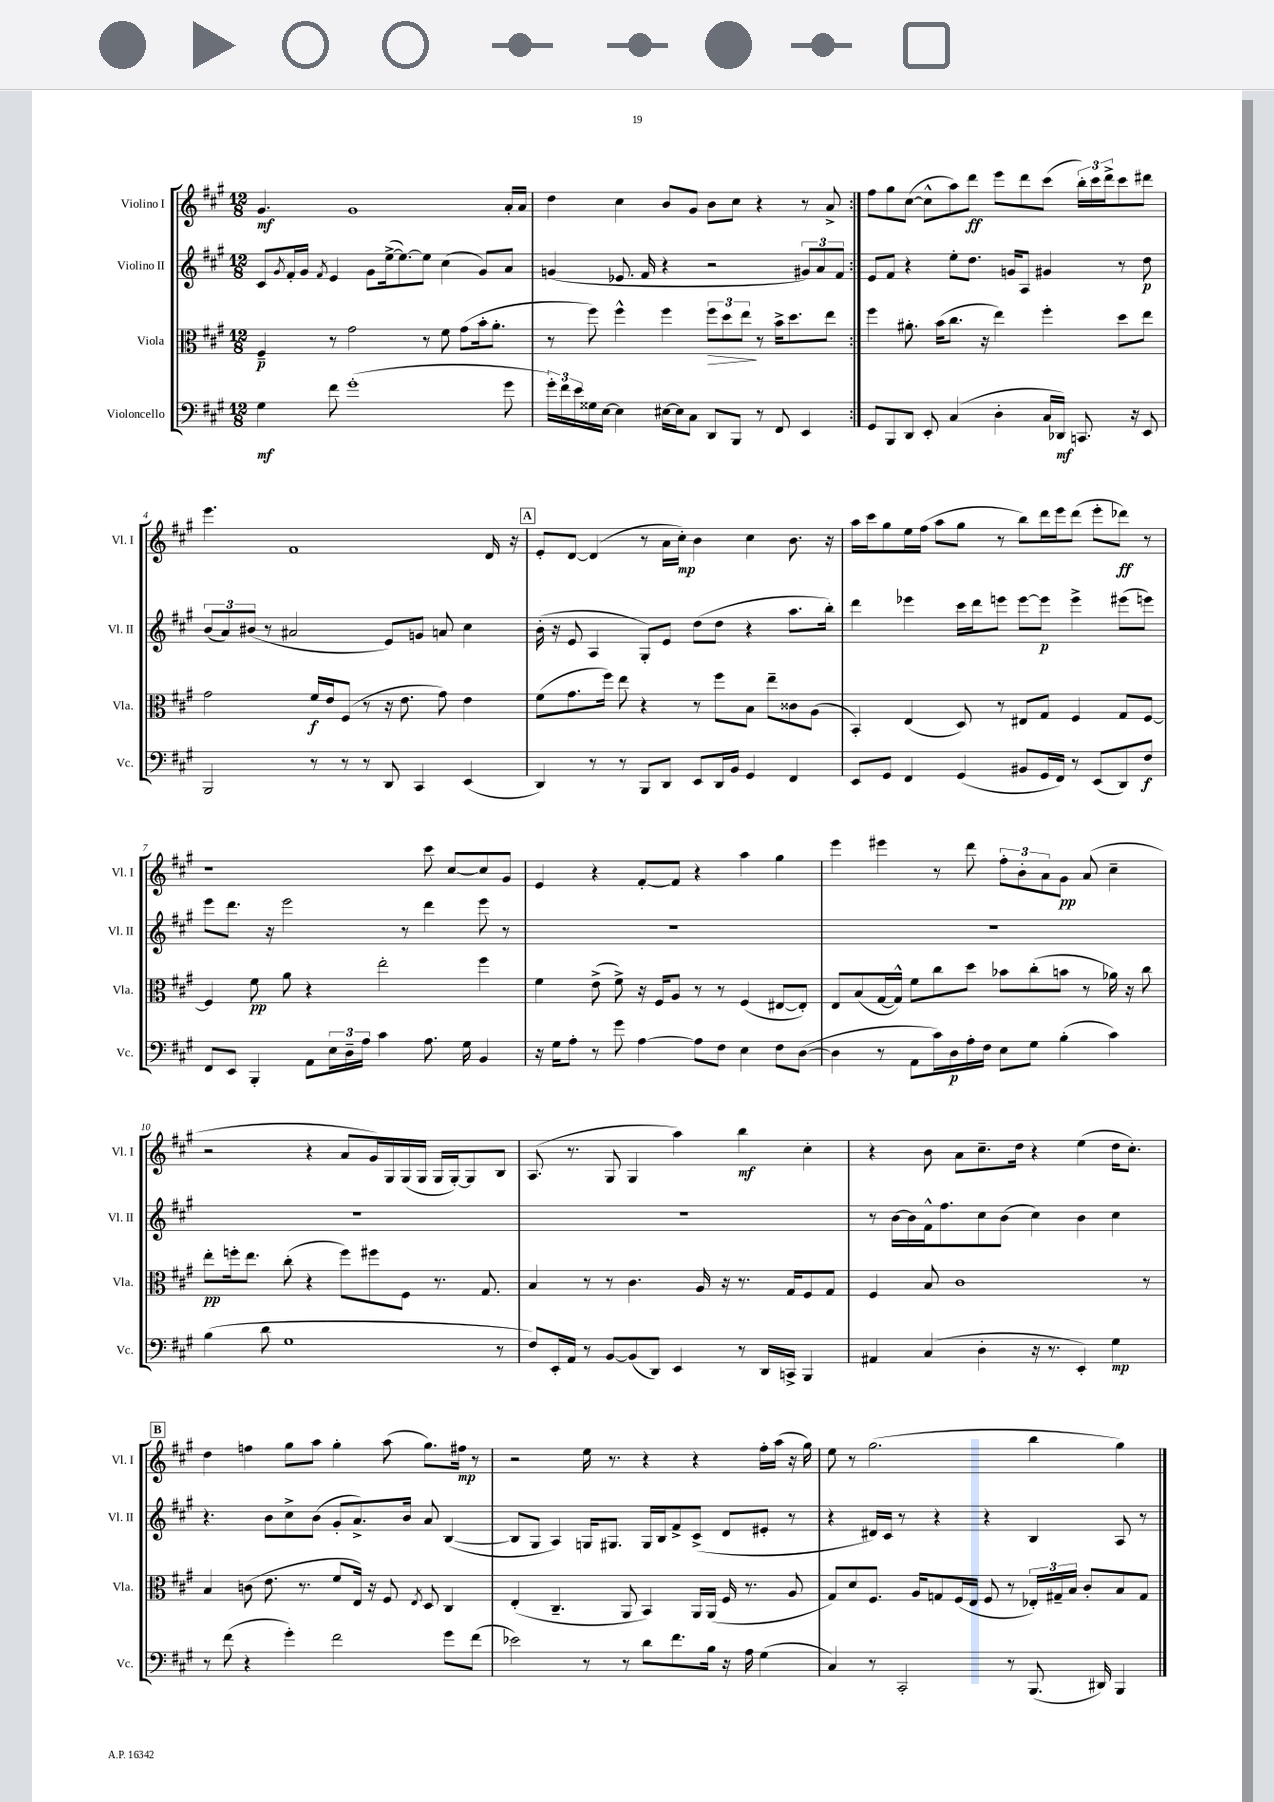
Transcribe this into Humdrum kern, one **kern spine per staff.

**kern	**dynam	**kern	**dynam	**kern	**dynam	**kern	**dynam
*part4	*part4	*part3	*part3	*part2	*part2	*part1	*part1
*staff4	*staff4	*staff3	*staff3	*staff2	*staff2	*staff1	*staff1
*I"Violoncello	*	*I"Viola	*	*I"Violino II	*	*I"Violino I	*
*I'Vc.	*	*I'Vla.	*	*I'Vl. II	*	*I'Vl. I	*
*clefF4	*	*clefC3	*	*clefG2	*	*clefG2	*
*k[f#c#g#]	*	*k[f#c#g#]	*	*k[f#c#g#]	*	*k[f#c#g#]	*
*M12/8	*	*M12/8	*	*M12/8	*	*M12/8	*
=1	=1	=1	=1	=1	=1	=1	=1
4G#\	mf	4F#~/	p	8c#/L	.	4.g#/	mf
.	.	.	.	8qg#/	.	.	.
.	.	.	.	16f#'/L	.	.	.
.	.	.	.	16g#/JJ	.	.	.
.	.	.	.	8qf#/	.	.	.
8f#\	.	8r	.	4e/	.	.	.
(1g#'	.	2g#\	.	.	.	1g#	.
.	.	.	.	8g#\L	.	.	.
.	.	.	.	([16ee^\k	.	.	.
.	.	.	.	8.ee\_)	.	.	.
.	.	8r	.	8ee\J]	.	.	.
.	.	8f#\	.	(4cc#\	.	.	.
.	.	(8g#\L	.	.	.	.	.
.	.	16b'\k	.	8g#/L)	.	.	.
.	.	8.a'\J	.	.	.	.	.
8g#\	.	.	.	8a/J	.	16a'/LL	.
.	.	.	.	.	.	16a/JJ	.
=2	=2	=2	=2	=2	=2	=2	=2
24g#'\LL)	.	8r	.	(4gn/	.	4dd\	.
24f#\	.	.	.	.	.	.	.
24e\	.	.	.	.	.	.	.
16G##X\	.	8ff#\)	.	.	.	.	.
[16E\JJ	.	.	.	.	.	.	.
4E\]	.	4ff#^^\	.	8.e-X/	.	4cc#\	.
.	.	.	.	16f#/	.	.	.
[16E#X\LL	.	4ff#\	.	4r	.	8b/L	.
16E#\J]	.	.	.	.	.	.	.
8C#\J	.	.	.	.	.	8g#/J	.
!	!	!	!LO:HP:b	!	!	!	!
8DD/L	.	12ff#\L	>	2r	.	8b\L	.
.	.	12dd\	.	.	.	.	.
8BBB/J	.	.	.	.	.	8cc#\J	.
.	.	12ee\J	.	.	.	.	.
8r	.	8r	]	.	.	4r	.
8FF#/	.	16b^\KL	.	.	.	.	.
.	.	8.dd\	.	.	.	.	.
4EE/	.	.	.	12g#X/L)	.	8r	.
.	.	.	.	12a/	.	.	.
.	.	8ee\J	.	.	.	8a^/	.
.	.	.	.	12f#/J	.	.	.
=3:|!	=3:|!	=3:|!	=3:|!	=3:|!	=3:|!	=3:|!	=3:|!
8GG#/L	.	4ff#\	.	8e/L	.	8ff#\L	.
8BBB/	.	.	.	8f#/J	.	8gg#\	.
8DD/J	.	8.a#X'\	.	4r	.	([8cc#\J	.
8EE'/	.	.	.	.	.	8cc#^^\L]	.
.	.	(16b\KL	.	.	.	.	.
(4C#/	.	8.cc#\J	.	8ee'\L	.	8aa\)	.
.	.	.	.	8.dd\J	.	8ddd\J	ff
.	.	16r	.	.	.	.	.
4D'\	.	4ee\)	.	.	.	8eee\L	.
.	.	.	.	16gn/KL	.	.	.
.	.	.	.	8A/J	.	8ddd\	.
16C#/LL	.	4ff#'\	.	4g#X/	.	(8ccc#\J	.
16DD-X/JJ)	mf	.	.	.	.	.	.
8.CCn/	.	.	.	.	.	24bb'\LL)	.
.	.	.	.	.	.	24ccc#\	.
.	.	.	.	.	.	24ddd^\J	.
.	.	8dd\L	.	8r	.	8ccc#\	.
16r	.	.	.	.	.	.	.
8EE/	.	8ee\J	.	8dd\	p	8ddd#X\J	.
!!LO:LB:g=z
=4	=4	=4	=4	=4	=4	=4	=4
2BBB/	.	2g#\	.	(12b/L	.	4.eee\	.
.	.	.	.	12a/)	.	.	.
.	.	.	.	(12b#X/J	.	.	.
.	.	.	.	8r	.	.	.
.	.	.	.	2a#X/	.	1f#	.
8r	.	16f#/LL	f	.	.	.	.
.	.	16e/J	.	.	.	.	.
8r	.	(8F#/J	.	.	.	.	.
8r	.	8r	.	.	.	.	.
8DD/	.	16r	.	8e/L)	.	.	.
.	.	8.e\	.	.	.	.	.
4CC#/	.	.	.	8gn/J	.	.	.
.	.	8g#\)	.	8an/	.	.	.
(4EE/	.	4e\	.	4cc#\	.	.	.
.	.	.	.	.	.	16d/	.
.	.	.	.	.	.	16r	.
!!LO:REH:place=s1:t=A
=5	=5	=5	=5	=5	=5	=5	=5
4DD/)	.	(8f#\L	.	(16b'\	.	8e'/L	.
.	.	.	.	16r	.	.	.
.	.	8.g#\	.	8e/	.	[8d/J	.
8r	.	.	.	4A/	.	(4d/]	.
.	.	16ff#\Jk)	.	.	.	.	.
8r	.	8ee\	.	.	.	.	.
8BBB/L	.	4r	.	8G#'/L)	.	8r	.
8DD/J	.	.	.	8e/J	.	16a\LL	.
.	.	.	.	.	.	16cc#'\JJ)	mp
8EE/L	.	8r	.	(8dd\L	.	4b\	.
16DD/L	.	8ff#\L	.	8dd\J	.	.	.
16BB/JJ	.	.	.	.	.	.	.
4GG#/	.	8B\J	.	4r	.	4cc#\	.
.	.	8ee~\L	.	.	.	.	.
4FF#/	.	8c##X\	.	8.aa\L	.	8.b\	.
.	.	(8A\J	.	.	.	.	.
.	.	.	.	16bb'\Jk)	.	16r	.
=6	=6	=6	=6	=6	=6	=6	=6
8EE/L	.	4BB'/)	.	4ddd\	.	16aa\LL	.
.	.	.	.	.	.	16ccc#\J	.
8GG#/J	.	.	.	.	.	8gg#\	.
4FF#/	.	(4E/	.	4eee-X\	.	16ee\L	.
.	.	.	.	.	.	(16ff#\JJ	.
.	.	.	.	.	.	8aa\L	.
(4GG#/	.	8D/)	.	16ccc#\LL	.	8gg#\J	.
.	.	.	.	16ddd\J	.	.	.
.	.	8r	.	8eeen\J	.	8r	.
8BB#X/L	.	8E#X/L	.	[8eee\L	.	8bb\L)	.
16GG#/L	.	8G#/J	.	8eee\J]	p	16ddd\L	.
16FF#/JJ)	.	.	.	.	.	16eee\J	.
8r	.	4F#/	.	4eee^\	.	(8ddd\J	.
(8EE/L	.	.	.	.	.	8eee'\L	.
8DD/)	.	8G#/L	.	(8eee#X\L	.	8ddd-X\J)	ff
8F#/J	f	[8F#/J	.	8eeen\J)	.	8r	.
!!LO:LB:g=z
=7	=7	=7	=7	=7	=7	=7	=7
8FF#/L	.	4F#/]	.	8eee\L	.	1r	.
8EE/J	.	.	.	8.ddd\J	.	.	.
4BBB'/	.	8f#\	pp	.	.	.	.
.	.	.	.	16r	.	.	.
.	.	8a\	.	2eee\	.	.	.
8AA\L	.	4r	.	.	.	.	.
24E\L	.	.	.	.	.	.	.
24D~\	.	.	.	.	.	.	.
24A\JJ	.	.	.	.	.	.	.
4c#\	.	2ee'\	.	.	.	.	.
.	.	.	.	8r	.	.	.
8.A\	.	.	.	4ddd\	.	8ccc#\	.
.	.	.	.	.	.	[8cc#/L	.
16G#\	.	.	.	.	.	.	.
4BB/	.	4ff#\	.	8eee\	.	8cc#/]	.
.	.	.	.	8r	.	8g#/J	.
=8	=8	=8	=8	=8	=8	=8	=8
16r	.	4f#\	.	1.r	.	4e/	.
16G#\KL	.	.	.	.	.	.	.
8A'\J	.	.	.	.	.	.	.
8r	.	(8e^\	.	.	.	4r	.
8g#\	.	8f#^\)	.	.	.	.	.
[4A\	.	16r	.	.	.	[8f#'/L	.
.	.	16F#/KL	.	.	.	.	.
.	.	8A/J	.	.	.	8f#/J]	.
8A\L]	.	8r	.	.	.	4r	.
8F#\J	.	8r	.	.	.	.	.
4E\	.	(4F#/	.	.	.	4aa\	.
8F#\L	.	[8E#X/L	.	.	.	4gg#\	.
([8D\J	.	8E#'/J])	.	.	.	.	.
=9	=9	=9	=9	=9	=9	=9	=9
4D\]	.	8E/L	.	1.r	.	4eee\	.
.	.	(8B/	.	.	.	.	.
8r	.	[16G#/L	.	.	.	4eee#X\	.
.	.	16G#^^/JJ])	.	.	.	.	.
8AA\L	.	8f#\L	.	.	.	.	.
16c#\L)	.	8cc#\	.	.	.	8r	.
16D\	p	.	.	.	.	.	.
16A'\	.	8dd\J	.	.	.	8ddd\	.
16F#\JJ	.	.	.	.	.	.	.
8E\L	.	8b-X\L	.	.	.	12ff#'\L	.
.	.	.	.	.	.	12b'\	.
8G#\J	.	(8cc#'\	.	.	.	.	.
.	.	.	.	.	.	12a\	.
(4B'\	.	8bn\J	.	.	.	8g#\J	pp
.	.	8r	.	.	.	(8a/	.
4c#\)	.	16a-X\)	.	.	.	4cc#~\	.
.	.	16r	.	.	.	.	.
.	.	8cc#\	.	.	.	.	.
!!LO:LB:g=z
=10	=10	=10	=10	=10	=10	=10	=10
(4B\	.	8ee'\L	pp	1.r	.	2r	.
.	.	16ffn'\k	.	.	.	.	.
.	.	8.ee\J	.	.	.	.	.
8d\	.	.	.	.	.	.	.
1G#	.	(8cc#'\	.	.	.	.	.
.	.	4r	.	.	.	4r	.
.	.	8ff\L)	.	.	.	8a/L	.
.	.	8ff#X\	.	.	.	16g#/L)	.
.	.	.	.	.	.	16G#/	.
.	.	8F#\J	.	.	.	(16G#/	.
.	.	.	.	.	.	16G#/JJ	.
.	.	8.r	.	.	.	16G#/LL	.
.	.	.	.	.	.	[16G#'/J)	.
.	.	.	.	.	.	8G#/]	.
.	.	8.G#/	.	.	.	.	.
8r	.	.	.	.	.	8B/J	.
=11	=11	=11	=11	=11	=11	=11	=11
8F#/L)	.	4B/	.	1.r	.	(8.A/	.
16EE'/L	.	.	.	.	.	.	.
16AA/JJ	.	.	.	.	.	8.r	.
8r	.	8r	.	.	.	.	.
[8BB/L	.	8r	.	.	.	8G#/	.
(8BB/]	.	4.c#\	.	.	.	4G#/	.
8DD/J)	.	.	.	.	.	.	.
4EE/	.	.	.	.	.	4aa\)	.
.	.	16A/	.	.	.	.	.
.	.	16r	.	.	.	.	.
8r	.	8.r	.	.	.	4bb\	mf
16DD/LL	.	.	.	.	.	.	.
16CCn^/JJ	.	16G#/KL	.	.	.	.	.
4BBB/	.	8F#/	.	.	.	4cc#'\	.
.	.	8G#/J	.	.	.	.	.
=12	=12	=12	=12	=12	=12	=12	=12
4AA#X/	.	4F#/	.	8r	.	4r	.
.	.	.	.	[16b\LL	.	.	.
.	.	.	.	16b\]	.	.	.
(4C#/	.	8B/	.	16f#^^\J	.	8b\	.
.	.	.	.	8.ff#\	.	.	.
.	.	1c#	.	.	.	8a\L	.
4D'\	.	.	.	8cc#\	.	8.cc#~\	.
.	.	.	.	(8b\J	.	.	.
.	.	.	.	.	.	16dd\Jk	.
16r	.	.	.	4cc#\)	.	4r	.
8.r	.	.	.	.	.	.	.
4EE'/)	.	.	.	4b\	.	(4ee\	.
4G#\	mp	.	.	4cc#\	.	16dd\KL	.
.	.	.	.	.	.	8.cc#'\J)	.
.	.	8r	.	.	.	.	.
!!LO:LB:g=z
!!LO:REH:place=s1:t=B
=13	=13	=13	=13	=13	=13	=13	=13
8r	.	4B/	.	4.r	.	4dd\	.
(8f#\	.	.	.	.	.	.	.
4r	.	(8cn\	.	.	.	4ffn\	.
.	.	8.e\	.	8b\L	.	.	.
4g#'\)	.	.	.	8cc#^\	.	8gg#\L	.
.	.	8.r	.	.	.	.	.
.	.	.	.	(8b\J	.	8aa\J	.
2f#\	.	8f#/L	.	8g#'/L	.	4gg#'\	.
.	.	16E/Jk)	.	8.a^/)	.	.	.
.	.	16r	.	.	.	.	.
.	.	8F#/	.	.	.	(8aa\	.
.	.	.	.	16b/Jk	.	.	.
.	.	8qE/	.	.	.	.	.
.	.	8D/	.	8a/	.	8.gg#\L)	.
8g#\L	.	4C#/	.	([4B/	.	.	.
.	.	.	.	.	.	16ff#X\Jk	mp
(8f#\J	.	.	.	.	.	8r	.
=14	=14	=14	=14	=14	=14	=14	=14
2e-X\)	.	(4E'/	.	8B/L]	.	2r	.
.	.	.	.	8G#/J	.	.	.
.	.	4.C#~/	.	4A/)	.	.	.
8r	.	.	.	16Gn/KL	.	16ee\	.
.	.	.	.	8.G#X/J	.	8.r	.
8r	.	8AA/	.	.	.	.	.
8d\L	.	4BB/)	.	16G#/LL	.	4r	.
.	.	.	.	16B/J	.	.	.
8.f#\	.	.	.	8f#^/	.	.	.
.	.	16AA/LL	.	(8c#^/J	.	4r	.
16B\Jk	.	(16AA/JJ	.	.	.	.	.
16r	.	16F#/	.	8d/L	.	.	.
16A\	.	8.r	.	.	.	.	.
(4G#\	.	.	.	8e#X'/J	.	16ff#'\LL	.
.	.	.	.	.	.	(16aa\JJ	.
.	.	8A/	.	8r	.	16r	.
.	.	.	.	.	.	16gg#\)	.
=15	=15	=15	=15	=15	=15	=15	=15
4C#/)	.	8G#/L)	.	4r	.	8ee\	.
.	.	8d/	.	.	.	8r	.
8r	.	8.F#/J	.	16d#X/LL)	.	(2.gg#\	.
.	.	.	.	16c#/JJ	.	.	.
2CC#'/	.	.	.	8r	.	.	.
.	.	16A/KL	.	.	.	.	.
.	.	8Gn/	.	4r	.	.	.
.	.	(16F#/L	.	.	.	.	.
.	.	16E/JJ	.	.	.	.	.
.	.	8F#/	.	4r	.	.	.
8r	.	8r	.	.	.	.	.
(8.BBB/	.	24E-X'/LL)	.	4B/	.	4bb\	.
.	.	24G#X~/	.	.	.	.	.
.	.	24B/JJ	.	.	.	.	.
.	.	8c#'/L	.	.	.	.	.
16DD#X/)	.	.	.	.	.	.	.
4BBB/	.	8B/	.	8A/	.	4gg#\)	.
.	.	8G#/J	.	8r	.	.	.
==	==	==	==	==	==	==	==
*-	*-	*-	*-	*-	*-	*-	*-
